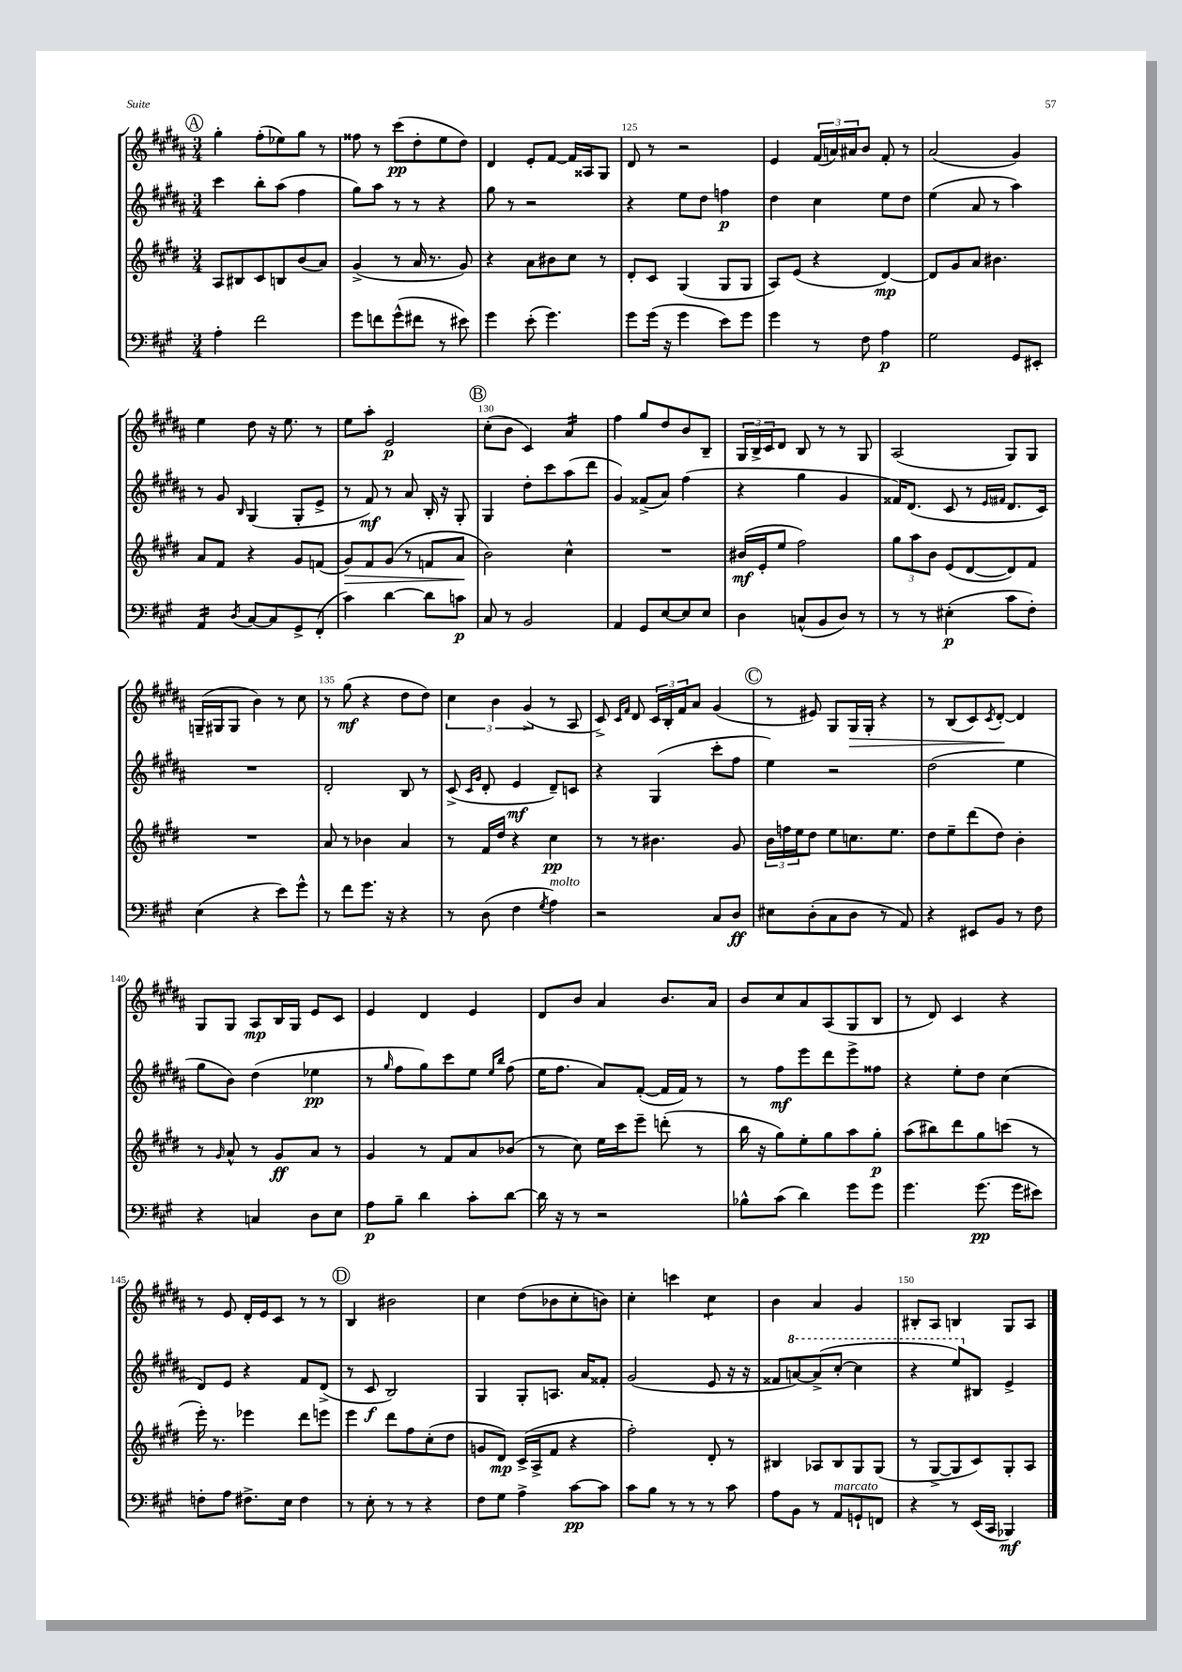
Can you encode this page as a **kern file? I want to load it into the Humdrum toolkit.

**kern	**kern	**kern	**kern
*staff4	*staff3	*staff2	*staff1
*clefF4	*clefG2	*clefG2	*clefG2
*k[f#c#g#]	*k[f#c#g#d#]	*k[f#c#g#d#a#]	*k[f#c#g#d#a#]
*M3/4	*M3/4	*M3/4	*M3/4
4A'	8A	4ccc#	4gg#'
.	8B#	.	.
2f#	8c#	8bb'	(8ff#'
.	8B	(8aa#	8ee-)
.	(8b	4ff#	8gg#
.	8a)	.	8r
=	=	=	=
8g#	(4g#^	8gg#)	8ff##
8f	.	8aa#	8r
(8g#^^	8r	8r	(8ccc#
8f#	16a	8r	8dd#'
.	8.r	.	.
8r	.	4r	8ee
8e#)	8g#)	.	8dd#)
=	=	=	=
4g#	4r	8gg#	4d#
.	.	8r	.
(8e'	8a	2r	8e'
4.g#)	8b#	.	[8f#
.	8cc#	.	16f#]
.	.	.	16A##
.	8r	.	8G#
=	=	=	=
8g#	8d#'	4r	8d#
(16g#	8c#	.	8r
16r	.	.	.
4g#	(4G#	8ee	2r
.	.	8dd#	.
8e)	8G#	4ff	.
8g#	8G#	.	.
=	=	=	=
4g#	8A)	4dd#	4e
.	(8e	.	.
8r	4r	4cc#	(24f#
.	.	.	24a)
.	.	.	24a#
8F#	.	.	8b
4A	[4d#)	8ee	8f#'
.	.	8dd#	8r
=	=	=	=
2G#	8d#]	(4ee	(2a#
.	8g#	.	.
.	8a	8a#	.
.	4.b#	8r	.
8GG#	.	4aa#)	4g#)
8EE#'	.	.	.
=	=	=	=
4AA	8a	8r	4ee
.	8f#	8g#	.
8qD	.	16qqB	.
[8C#	4r	(4G#	8dd#
8C#]	.	.	16r
.	.	.	8.ee
8GG#^	8g#	8G#'	.
(8FF#'	(8f	8e^	8r
=	=	=	=
4c#)	8g#)	8r	8ee
.	8f#	8f#)	8aa#'
[4d	(8g#	8r	2e
.	8r	8a#	.
8d]	8f	16B'	.
.	.	16r	.
8c	8a	8G#'	.
=	=	=	=
8C#	2b)	4G#	(8cc#'
8r	.	.	8b
2BB	.	8dd#'	4c#)
.	.	8ccc#	.
.	4cc#^^	(8aa#	4a#
.	.	8ddd#	.
=	=	=	=
4AA	2.r	4g#)	4ff#
8GG#	.	(8f##^	8gg#
[8E	.	8a#)	8dd#
8E]	.	(4ff#	8b
8E	.	.	8B~
=	=	=	=
4D	(16b#	4r	24G#
.	.	.	24B^
.	16e'	.	.
.	.	.	24c#
.	8ee	.	8d#
(8C^^	2ff#)	4gg#	8B
8BB	.	.	8r
8D)	.	4g#	8r
8r	.	.	8G#
=	=	=	=
8r	12gg#	16f##)	(2A#
.	.	(8.d#	.
.	12aa	.	.
8r	.	.	.
.	12b	.	.
(4E#'	(8e	8c#	.
.	[8d#	8r	.
.	.	16qqe	.
.	.	16qqf#	.
8c#	8d#])	8.d#	8G#)
8F#')	8f#	.	8G#
.	.	16c#)	.
=	=	=	=
(4E	2.r	2.r	(16G~
.	.	.	16G#
.	.	.	8G#
4r	.	.	4b)
8e)	.	.	8r
8g#^^	.	.	8cc#
=	=	=	=
8r	8a	2d#'	8r
8f#	8r	.	(8gg#
8.g#	4b-	.	4r
16r	.	.	.
4r	4a	8B	8dd#
.	.	8r	8dd#)
=	=	=	=
8r	8r	(8c#^	6cc#
.	.	16qqc#	.
.	.	16qqg#	.
(8D	16f#	8d#'	.
.	.	.	6b
.	16dd#	.	.
4F#	4r	4e	.
.	.	.	(6g#^
8qG#	.	.	.
4A)	4cc#	8d#~)	8r
.	.	8c	8A#
=	=	=	=
2r	8r	4r	8c#^)
.	.	.	16qqc#
.	.	.	16qqf#
.	8r	.	8d#
.	4.b#	(4G#	24c#
.	.	.	24B'
.	.	.	24f#
.	.	.	8a#
8C#	.	8ccc#'	(4g#
8D	8g#	8ff#	.
=	=	=	=
8E#	24b	4ee)	8r
.	24ff	.	.
.	24ee	.	.
(8D'	8dd#	.	8e#)
8C#	8ee	2r	8G#
8D	8.cc	.	16G#
.	.	.	16G#'
8r	.	.	4r
.	8.ee	.	.
8AA)	.	.	.
=	=	=	=
4r	8dd#	(2dd#	8r
.	8ee~	.	(8B
8EE#	(8ddd#	.	8c#)
.	.	.	8qc#
8BB	8dd#)	.	[8d#'
8r	4b'	4ee	4d#]
8F#	.	.	.
=	=	=	=
4r	8r	8gg#	8G#
.	16qqg#	.	.
.	8a^^	8b)	8G#
4C	8r	(4dd#	8A#
.	8g#	.	16B
.	.	.	16G#
8D	8a	4ee-	8e
8E	8r	.	8c#
=	=	=	=
8A	4g#	8r	4e
.	.	16qqgg#	.
8B~	.	8ff#	.
4d	8r	8gg#)	4d#
.	8f#	8ccc#	.
8c#'	8a	8ee	4e
.	.	16qqee	.
.	.	16qqbb	.
[8d	(8b-	(8ff#	.
=	=	=	=
16d]	8r	16ee	8d#
16r	.	8.ff#	.
8r	8cc#)	.	8b
2r	16ee	8a#)	4a#
.	16ccc#	.	.
.	8eee~	([8f#'	.
.	(8ddd'	16f#]	8.b
.	.	16f#)	.
.	8r	8r	.
.	.	.	16a#
=	=	=	=
8B-^^	16bb	8r	8b
.	16r	.	.
(8c#	8gg#)	8ff#	8cc#
4d)	8ee'	8eee	8a#
.	8gg#	8ddd#	(8A#
8g#	8aa	8eee^	8G#
8g#	8gg#'	8ff##	8B
=	=	=	=
4.g#	(8aa	4r	8r
.	8bb#)	.	8d#)
.	8ddd#	8ee'	4c#
(8.g#	8gg#	8dd#	.
.	(8ccc	(4cc#	4r
16g#	.	.	.
8e#)	8r	.	.
=	=	=	=
8F'	16eee')	8d#)	8r
.	8.r	.	.
8A	.	8e	8e
8.F#^	4eee-	4r	16d#'
.	.	.	16e
.	.	.	8c#
16E	.	.	.
4F#	8ddd#	8f#	8r
.	8eee	(8d#^	8r
=	=	=	=
8r	4eee	8r	4B
8E'	.	8c#	.
8r	8ddd#	2B)	2b#
8r	8ff#	.	.
4r	(8cc#'	.	.
.	8dd#	.	.
=	=	=	=
8F#	8g	4G#	4cc#
8G#	8d#)	.	.
4A^	(16c#^	8G#'	(8dd#
.	16A^	.	.
.	8f#	8.A	8b-
[8c#	4r	.	8cc#'
.	.	16a#	.
8c#]	.	8f##'	8b)
=	=	=	=
8c#	2ff#')	(2g#	4cc#'
8B	.	.	.
8r	.	.	4ccc
8r	.	.	.
8r	8d#'	8e	4cc#
8c#	8r	16r	.
.	.	16r	.
=	=	=	=
8A	4B#	8f##	4b
8BB	.	[8aa)	.
8r	8A-	(8aa^]	4a#
8AA	8B#	[8ccc#'	.
8GG`	8G#	4ccc#]	4g#
8FF	(8G#	.	.
=	=	=	=
4r	8r	4r	8B#'
.	[8G#^	.	8A#
8r	8G#]	8eee)	4B
(16EE	8c#)	8B#	.
16CC#	.	.	.
4BBB-)	8G#'	4e^	8G#
.	8A	.	8A#
==	==	==	==
*-	*-	*-	*-
